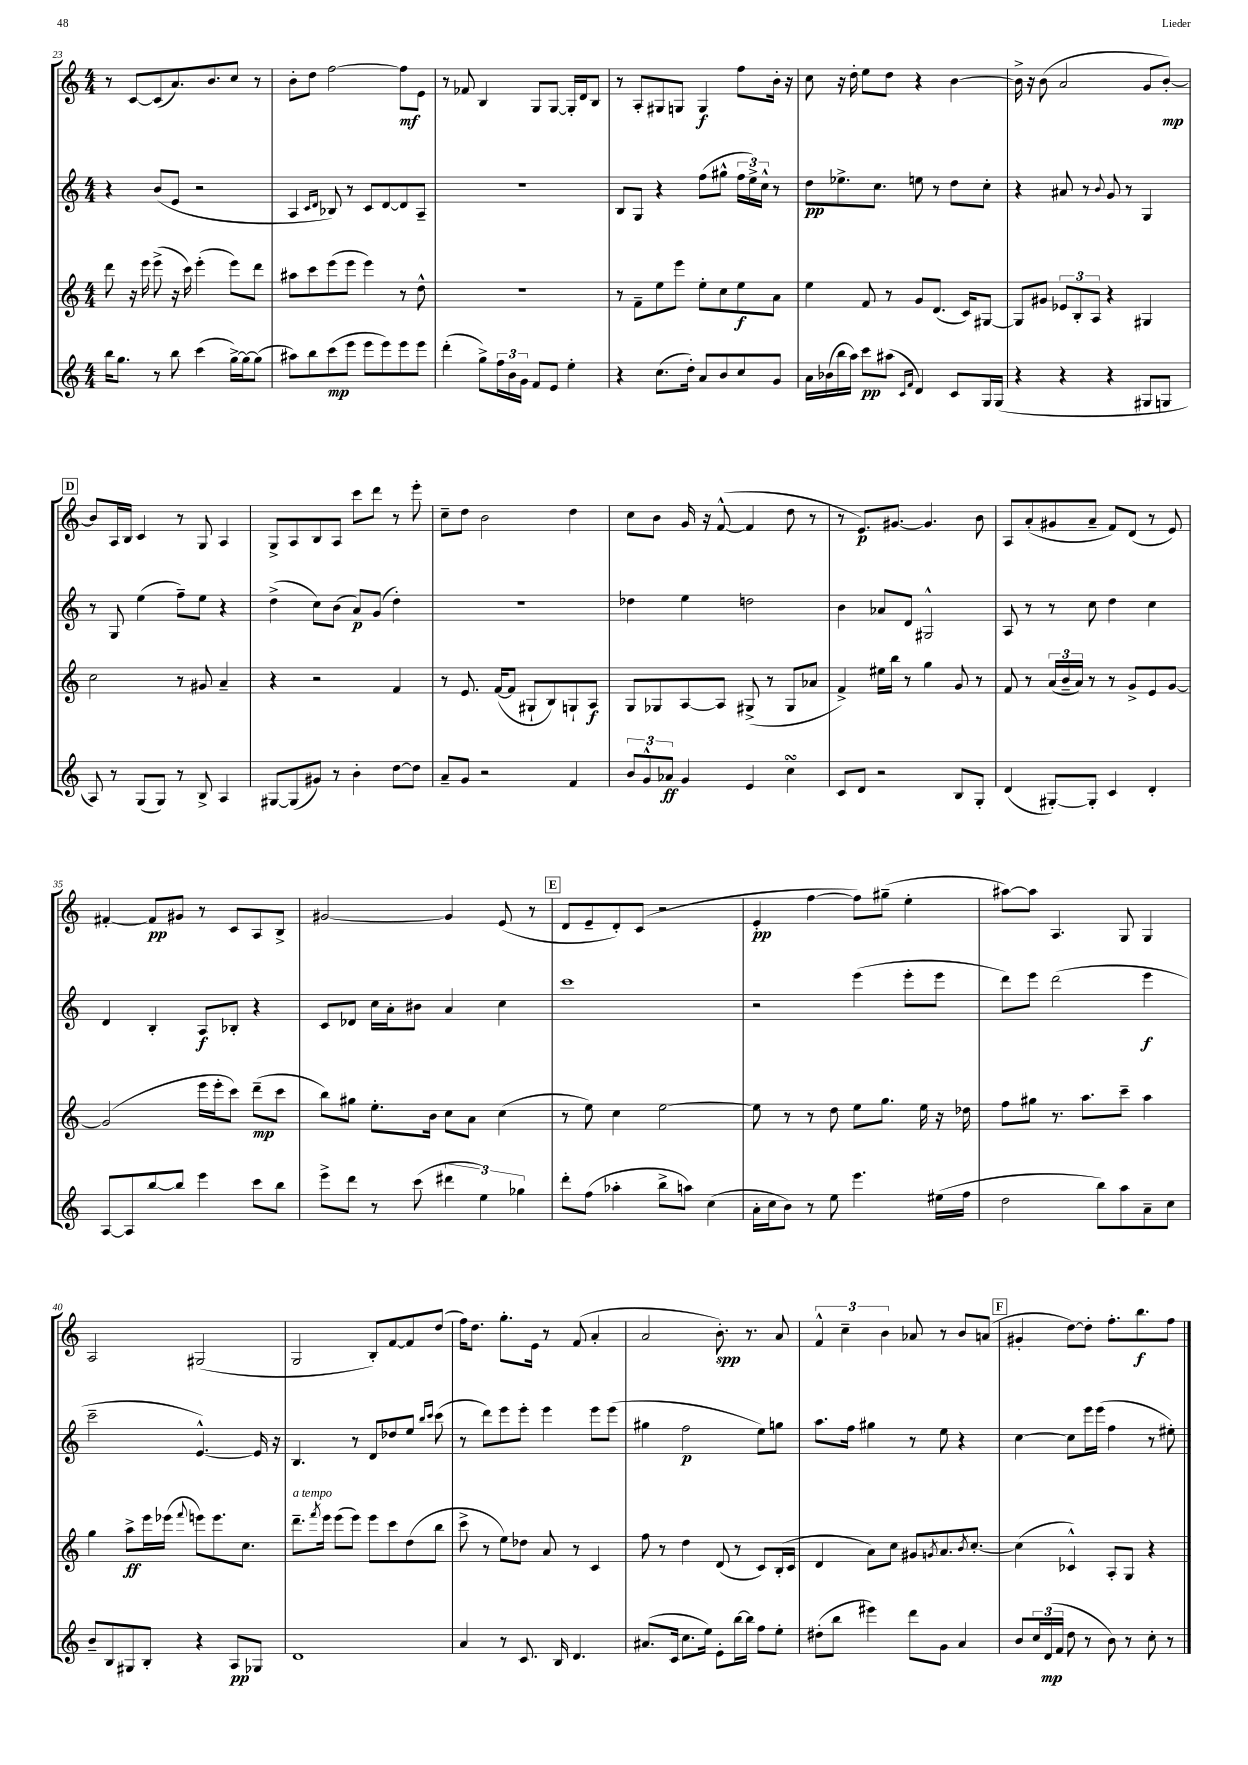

**kern	**dynam	**kern	**dynam	**kern	**dynam	**kern	**dynam
*part4	*part4	*part3	*part3	*part2	*part2	*part1	*part1
*staff4	*staff4	*staff3	*staff3	*staff2	*staff2	*staff1	*staff1
*clefG2	*	*clefG2	*	*clefG2	*	*clefG2	*
*k[]	*	*k[]	*	*k[]	*	*k[]	*
*M4/4	*	*M4/4	*	*M4/4	*	*M4/4	*
=23	=23	=23	=23	=23	=23	=23	=23
16bb\KL	.	8ddd\	.	4r	.	8r	.
8.gg\J	.	.	.	.	.	.	.
.	.	16r	.	.	.	[8c/L	.
.	.	16eee\	.	.	.	.	.
8r	.	(8eee^\	.	(8b/L	.	(8c/]	.
8bb\	.	16r	.	8e/J	.	8.a/)	.
.	.	16ccc\)	.	.	.	.	.
(4ccc\	.	(4eee'\	.	2r	.	.	.
.	.	.	.	.	.	8.b/	.
[16gg^\LL)	.	8eee\L)	.	.	.	8cc/J	.
16gg\J_	.	.	.	.	.	.	.
(8gg\J]	.	8ddd\J	.	.	.	8r	.
=24	=24	=24	=24	=24	=24	=24	=24
8aa#X\L)	.	8aa#X\L	.	4A/	.	8b'\L	.
8bb\	.	8ccc\	.	.	.	8dd\J	.
.	.	.	.	16qqc/LL	.	.	.
.	.	.	.	16qqd/JJ	.	.	.
(8ccc\	mp	(8eee\	.	8B-X/)	.	[2ff\	.
8eee\J	.	8eee\J	.	8r	.	.	.
8eee\L	.	4eee\)	.	8c/L	.	.	.
8eee\)	.	.	.	[8d/	.	.	.
8eee\	.	8r	.	8d/]	.	8ff\L]	mf
8eee\J	.	8dd^^\	.	8A~/J	.	8e\J	.
=25	=25	=25	=25	=25	=25	=25	=25
(4ddd'\	.	1r	.	1r	.	8r	.
.	.	.	.	.	.	8f-X/	.
8gg^\L)	.	.	.	.	.	4B/	.
24ff\L	.	.	.	.	.	.	.
24b\	.	.	.	.	.	.	.
24g\JJ	.	.	.	.	.	.	.
8f/L	.	.	.	.	.	8G/L	.
8e/J	.	.	.	.	.	[8G/J	.
4ee'\	.	.	.	.	.	16G'/LL]	.
.	.	.	.	.	.	16d/J	.
.	.	.	.	.	.	8B/J	.
=26	=26	=26	=26	=26	=26	=26	=26
4r	.	8r	.	8B/L	.	8r	.
.	.	8f~\L	.	8G/J	.	8A'/L	.
(8.cc\L	.	8ee\	.	4r	.	8G#X/	.
.	.	8eee\J	.	.	.	8Gn/J	.
16dd'\Jk)	.	.	.	.	.	.	.
8a/L	.	8ee'\L	.	(8ff\L	.	4G/	f
8b/	.	8cc\	.	8gg#X^^\J	.	.	.
8cc/	.	8ee\	f	24ff\LL	.	8ff\L	.
.	.	.	.	24ee^\)	.	.	.
.	.	.	.	24cc^^\JJ	.	.	.
8g/J	.	8a\J	.	8r	.	16b'\Jk	.
.	.	.	.	.	.	16r	.
=27	=27	=27	=27	=27	=27	=27	=27
16a\LL	.	4ee\	.	8dd\L	pp	8cc\	.
(16b-X\	.	.	.	.	.	.	.
16bb\	.	.	.	8.ee-X^\	.	16r	.
16aa\JJ)	.	.	.	.	.	16dd'\	.
8ccc\L	pp	8f/	.	.	.	8ee\L	.
.	.	.	.	8.cc\J	.	.	.
(8aa#X\J	.	8r	.	.	.	8dd\J	.
16qqc/LL	.	.	.	.	.	.	.
16qqf/JJ	.	.	.	.	.	.	.
4d/)	.	8g/L	.	8een\	.	4r	.
.	.	(8.d/J	.	8r	.	.	.
8c/L	.	.	.	8dd\L	.	[4b\	.
.	.	16c/KL)	.	.	.	.	.
16G/L	.	[8G#X/J	.	8cc'\J	.	.	.
(16G/JJ	.	.	.	.	.	.	.
=28	=28	=28	=28	=28	=28	=28	=28
4r	.	8G#/L]	.	4r	.	16b^\]	.
.	.	.	.	.	.	16r	.
.	.	8g#X/J	.	.	.	(8b\	.
4r	.	12e-X/L	.	8a#X/	.	2a/	.
.	.	12B'/	.	.	.	.	.
.	.	.	.	8r	.	.	.
.	.	12A/J	.	.	.	.	.
.	.	.	.	8qqb/	.	.	.
4r	.	4r	.	8g/	.	.	.
.	.	.	.	8r	.	.	.
8G#X/L	.	4G#X/	.	4G/	.	8g/L	.
8Gn/J	.	.	.	.	.	[8b'/J)	mp
!!LO:LB:g=z
!!LO:REH:place=s1:t=D
=29	=29	=29	=29	=29	=29	=29	=29
8A/)	.	2cc\	.	8r	.	8b/L]	.
8r	.	.	.	8G/	.	16A/L	.
.	.	.	.	.	.	16B/JJ	.
(8G/L	.	.	.	(4ee\	.	4c/	.
8G/J)	.	.	.	.	.	.	.
8r	.	8r	.	8ff~\L)	.	8r	.
8B^/	.	8g#X/	.	8ee\J	.	8G/	.
4A/	.	4a~/	.	4r	.	4A/	.
=30	=30	=30	=30	=30	=30	=30	=30
[8G#X/L	.	4r	.	(4dd^\	.	8G^/L	.
(8G#/]	.	.	.	.	.	8A/	.
8g#X/J)	.	2r	.	8cc\L)	.	8B/	.
8r	.	.	.	(8b\J	.	8A/J	.
4b'\	.	.	.	8a/L)	p	8ccc\L	.
.	.	.	.	(8g/J	.	8ddd\J	.
[8dd\L	.	4f/	.	4dd'\)	.	8r	.
8dd\J]	.	.	.	.	.	8eee'\	.
=31	=31	=31	=31	=31	=31	=31	=31
8a~/L	.	8r	.	1r	.	8cc~\L	.
8g/J	.	8.e/	.	.	.	8dd\J	.
2r	.	.	.	.	.	2b\	.
.	.	([16f/KL	.	.	.	.	.
.	.	8f/J]	.	.	.	.	.
.	.	8G#X`/L	.	.	.	.	.
.	.	8B/)	.	.	.	.	.
4f/	.	8Gn`/	.	.	.	4dd\	.
.	.	8A/J	f	.	.	.	.
=32	=32	=32	=32	=32	=32	=32	=32
12b/L	.	8G/L	.	4dd-X\	.	8cc\L	.
12g^^/	.	.	.	.	.	.	.
.	.	8G-X/	.	.	.	8b\J	.
12a-X/J	ff	.	.	.	.	.	.
4g/	.	[8A/	.	4ee\	.	16g/	.
.	.	.	.	.	.	16r	.
.	.	8A/J]	.	.	.	([8f^^/	.
4e/	.	(8G#X^/	.	2ddn\	.	4f/]	.
.	.	8r	.	.	.	.	.
4ccsSSs\	.	8G#/L	.	.	.	8dd\	.
.	.	8a-X/J	.	.	.	8r	.
=33	=33	=33	=33	=33	=33	=33	=33
8c/L	.	4f^/)	.	4b\	.	8r	.
8d/J	.	.	.	.	.	8.e/L)	p
2r	.	16ee#X\LL	.	8a-X/L	.	.	.
.	.	16bb\JJ	.	.	.	[8.g#X/J	.
.	.	8r	.	8d/J	.	.	.
.	.	4gg\	.	2G#X^^/	.	4.g#/]	.
8B/L	.	8g/	.	.	.	.	.
8G'/J	.	8r	.	.	.	8b\	.
=34	=34	=34	=34	=34	=34	=34	=34
(4d/	.	8f/	.	8A/	.	8A/L	.
.	.	8r	.	8r	.	(8a'/	.
[8G#X'/L)	.	(24a/LL	.	8r	.	8g#X/	.
.	.	24b~/	.	.	.	.	.
.	.	24a/JJ)	.	.	.	.	.
8G#'/J]	.	8r	.	8cc\	.	8a~/J	.
4c/	.	8r	.	4dd\	.	8f/L)	.
.	.	8g^/L	.	.	.	(8d/J	.
4d'/	.	8e/	.	4cc\	.	8r	.
.	.	[8g/J	.	.	.	8e/)	.
!!LO:LB:g=z
=35	=35	=35	=35	=35	=35	=35	=35
[8A/L	.	(2g/]	.	4d/	.	[4f#X'/	.
8A/]	.	.	.	.	.	.	.
[8bb/	.	.	.	4B'/	.	8f#/L]	pp
8bb/J]	.	.	.	.	.	8g#X/J	.
4eee\	.	16eee\LL	.	8A/L	f	8r	.
.	.	16eee'\J	.	.	.	.	.
.	.	8ccc\J)	.	8B-X'/J	.	8c/L	.
8ccc\L	.	(8ddd~\L	mp	4r	.	8A/	.
8bb\J	.	8ccc\J	.	.	.	8B^/J	.
=36	=36	=36	=36	=36	=36	=36	=36
8eee^\L	.	8bb\L)	.	8c/L	.	[2g#X/	.
8ddd\J	.	8gg#X\J	.	8d-X/J	.	.	.
8r	.	8.ee'\L	.	16cc\LL	.	.	.
.	.	.	.	16a'\J	.	.	.
(8ccc\	.	.	.	8b#X\J	.	.	.
.	.	16b\Jk	.	.	.	.	.
6ddd#X\	.	8cc\L	.	4a/	.	4g#/]	.
.	.	8a\J	.	.	.	.	.
6ee\)	.	.	.	.	.	.	.
.	.	(4cc\	.	4cc\	.	(8e/	.
6gg-X\	.	.	.	.	.	.	.
.	.	.	.	.	.	8r	.
!!LO:REH:place=s1:t=E
=37	=37	=37	=37	=37	=37	=37	=37
8ddd'\L	.	8r	.	1ccc	.	8d/L	.
(8ff\J	.	8ee\)	.	.	.	8e~/	.
4aa-X'\	.	4cc\	.	.	.	8d'/)	.
.	.	.	.	.	.	(8c/J	.
8bb^\L	.	[2ee\	.	.	.	2r	.
8aan\J)	.	.	.	.	.	.	.
(4cc\	.	.	.	.	.	.	.
=38	=38	=38	=38	=38	=38	=38	=38
16a'\LL	.	8ee\]	.	2r	.	4e'/	pp
16cc\J	.	.	.	.	.	.	.
8b\J)	.	8r	.	.	.	.	.
8r	.	8r	.	.	.	[4ff\	.
8ee\	.	8dd\	.	.	.	.	.
4.eee\	.	8ee\L	.	(4eee\	.	8ff\L])	.
.	.	8.gg\J	.	.	.	(8gg#X~\J	.
.	.	.	.	8eee'\L	.	4ee'\	.
.	.	16ee\	.	.	.	.	.
(16ee#X\LL	.	16r	.	8eee\J	.	.	.
16ff\JJ	.	16dd-X\	.	.	.	.	.
=39	=39	=39	=39	=39	=39	=39	=39
2dd\	.	8ff\L	.	8ddd\L)	.	[8aa#X\L)	.
.	.	8gg#X\J	.	8eee\J	.	8aa#\J]	.
.	.	8.r	.	(2ddd\	.	4.A/	.
.	.	8.aa\L	.	.	.	.	.
8bb\L)	.	.	.	.	.	.	.
8aa\	.	8ccc~\J	.	.	.	8G/	.
8a~\	.	4aa\	.	4eee\	f	4G/	.
8cc\J	.	.	.	.	.	.	.
!!LO:LB:g=z
=40	=40	=40	=40	=40	=40	=40	=40
8b~/L	.	4gg\	.	2ccc~\	.	2A/	.
8B/	.	.	.	.	.	.	.
8G#X/	.	8aa^\L	ff	.	.	.	.
8B'/J	.	16eee\L	.	.	.	.	.
.	.	(16eee-X\JJ	.	.	.	.	.
.	.	8qqfff/	.	.	.	.	.
4r	.	8eeen\L)	.	[4.e^^/)	.	(2G#X/	.
.	.	8.eee\	.	.	.	.	.
8A/L	pp	.	.	.	.	.	.
.	.	8.cc\J	.	.	.	.	.
8G-X/J	.	.	.	16e/]	.	.	.
.	.	.	.	16r	.	.	.
=41	=41	=41	=41	=41	=41	=41	=41
!	!	!LO:TX:a:i:t=a tempo	!	!	!	!	!
1d	.	8.ddd~\L	.	4.B/	.	2G/	.
.	.	8qfff/	.	.	.	.	.
.	.	16eee\Jk	.	.	.	.	.
.	.	(8eee\L	.	.	.	.	.
.	.	8eee\J)	.	8r	.	.	.
.	.	8eee\L	.	8d/L	.	8B'/L)	.
.	.	8ccc\	.	8dd-X/	.	[8f/	.
.	.	(8dd\	.	8ee/J	.	8f/]	.
.	.	.	.	16qqbb/LL	.	.	.
.	.	.	.	16qqccc/JJ	.	.	.
.	.	8bb\J	.	(8ccc\	.	(8dd/J	.
=42	=42	=42	=42	=42	=42	=42	=42
4a/	.	8ccc^\	.	8r	.	16ff\KL)	.
.	.	.	.	.	.	8.dd\J	.
.	.	8r	.	8ddd\L)	.	.	.
8r	.	8ee\L)	.	8eee\	.	8.gg'\L	.
8.c/	.	8dd-X\J	.	8eee'\J	.	.	.
.	.	.	.	.	.	16e\Jk	.
.	.	8a/	.	4eee\	.	8r	.
16B/	.	.	.	.	.	.	.
4.d/	.	8r	.	.	.	(8f/	.
.	.	4c/	.	8eee\L	.	4a'/	.
.	.	.	.	(8eee\J	.	.	.
=43	=43	=43	=43	=43	=43	=43	=43
(8.a#X/L	.	8ff\	.	4gg#X\	.	2a/	.
.	.	8r	.	.	.	.	.
16c/Jk	.	.	.	.	.	.	.
8.cc\L	.	4dd\	.	2ff\	p	.	.
16ee\Jk)	.	.	.	.	.	.	.
8e'\L	.	(8d/	.	.	.	8.b'\)	spp
[16bb\L	.	8r	.	.	.	.	.
16bb\JJ]	.	.	.	.	.	8.r	.
8ff\L	.	8c/L)	.	8ee\L)	.	.	.
8ee'\J	.	(16B'/L	.	8ggn\J	.	8a/	.
.	.	16c/JJ	.	.	.	.	.
=44	=44	=44	=44	=44	=44	=44	=44
(8dd#X'\L	.	4d/	.	8.aa\L	.	6f^^/	.
8bb\J	.	.	.	.	.	.	.
.	.	.	.	.	.	6cc~\	.
.	.	.	.	16ff\Jk	.	.	.
4eee#X\)	.	8a\L)	.	4gg#X\	.	.	.
.	.	.	.	.	.	6b\	.
.	.	8cc\J	.	.	.	.	.
8ddd\L	.	8g#X/L	.	8r	.	8a-X/	.
.	.	8qgn/	.	.	.	.	.
8g\J	.	8.a/	.	8ee\	.	8r	.
4a/	.	.	.	4r	.	8b/L	.
.	.	8qb/	.	.	.	.	.
.	.	[8.cc'/J	.	.	.	.	.
.	.	.	.	.	.	(8an/J	.
!!LO:REH:place=s1:t=F
=45	=45	=45	=45	=45	=45	=45	=45
8b/L	.	(4cc\]	.	[4cc\	.	4g#X'/	.
24cc/L	.	.	.	.	.	.	.
(24d/	mp	.	.	.	.	.	.
24f/JJ	.	.	.	.	.	.	.
8dd\	.	4c-X^^/)	.	8cc\L]	.	[8dd\L)	.
8r	.	.	.	16eee\L	.	8dd'\J]	.
.	.	.	.	(16eee\JJ	.	.	.
8b\)	.	8A'/L	.	4ff\	.	8.ff'\L	.
8r	.	8G/J	.	.	.	.	.
.	.	.	.	.	.	8.bb\	f
8cc'\	.	4r	.	8r	.	.	.
8r	.	.	.	8ee#X'\)	.	8ff\J	.
==	==	==	==	==	==	==	==
*-	*-	*-	*-	*-	*-	*-	*-
